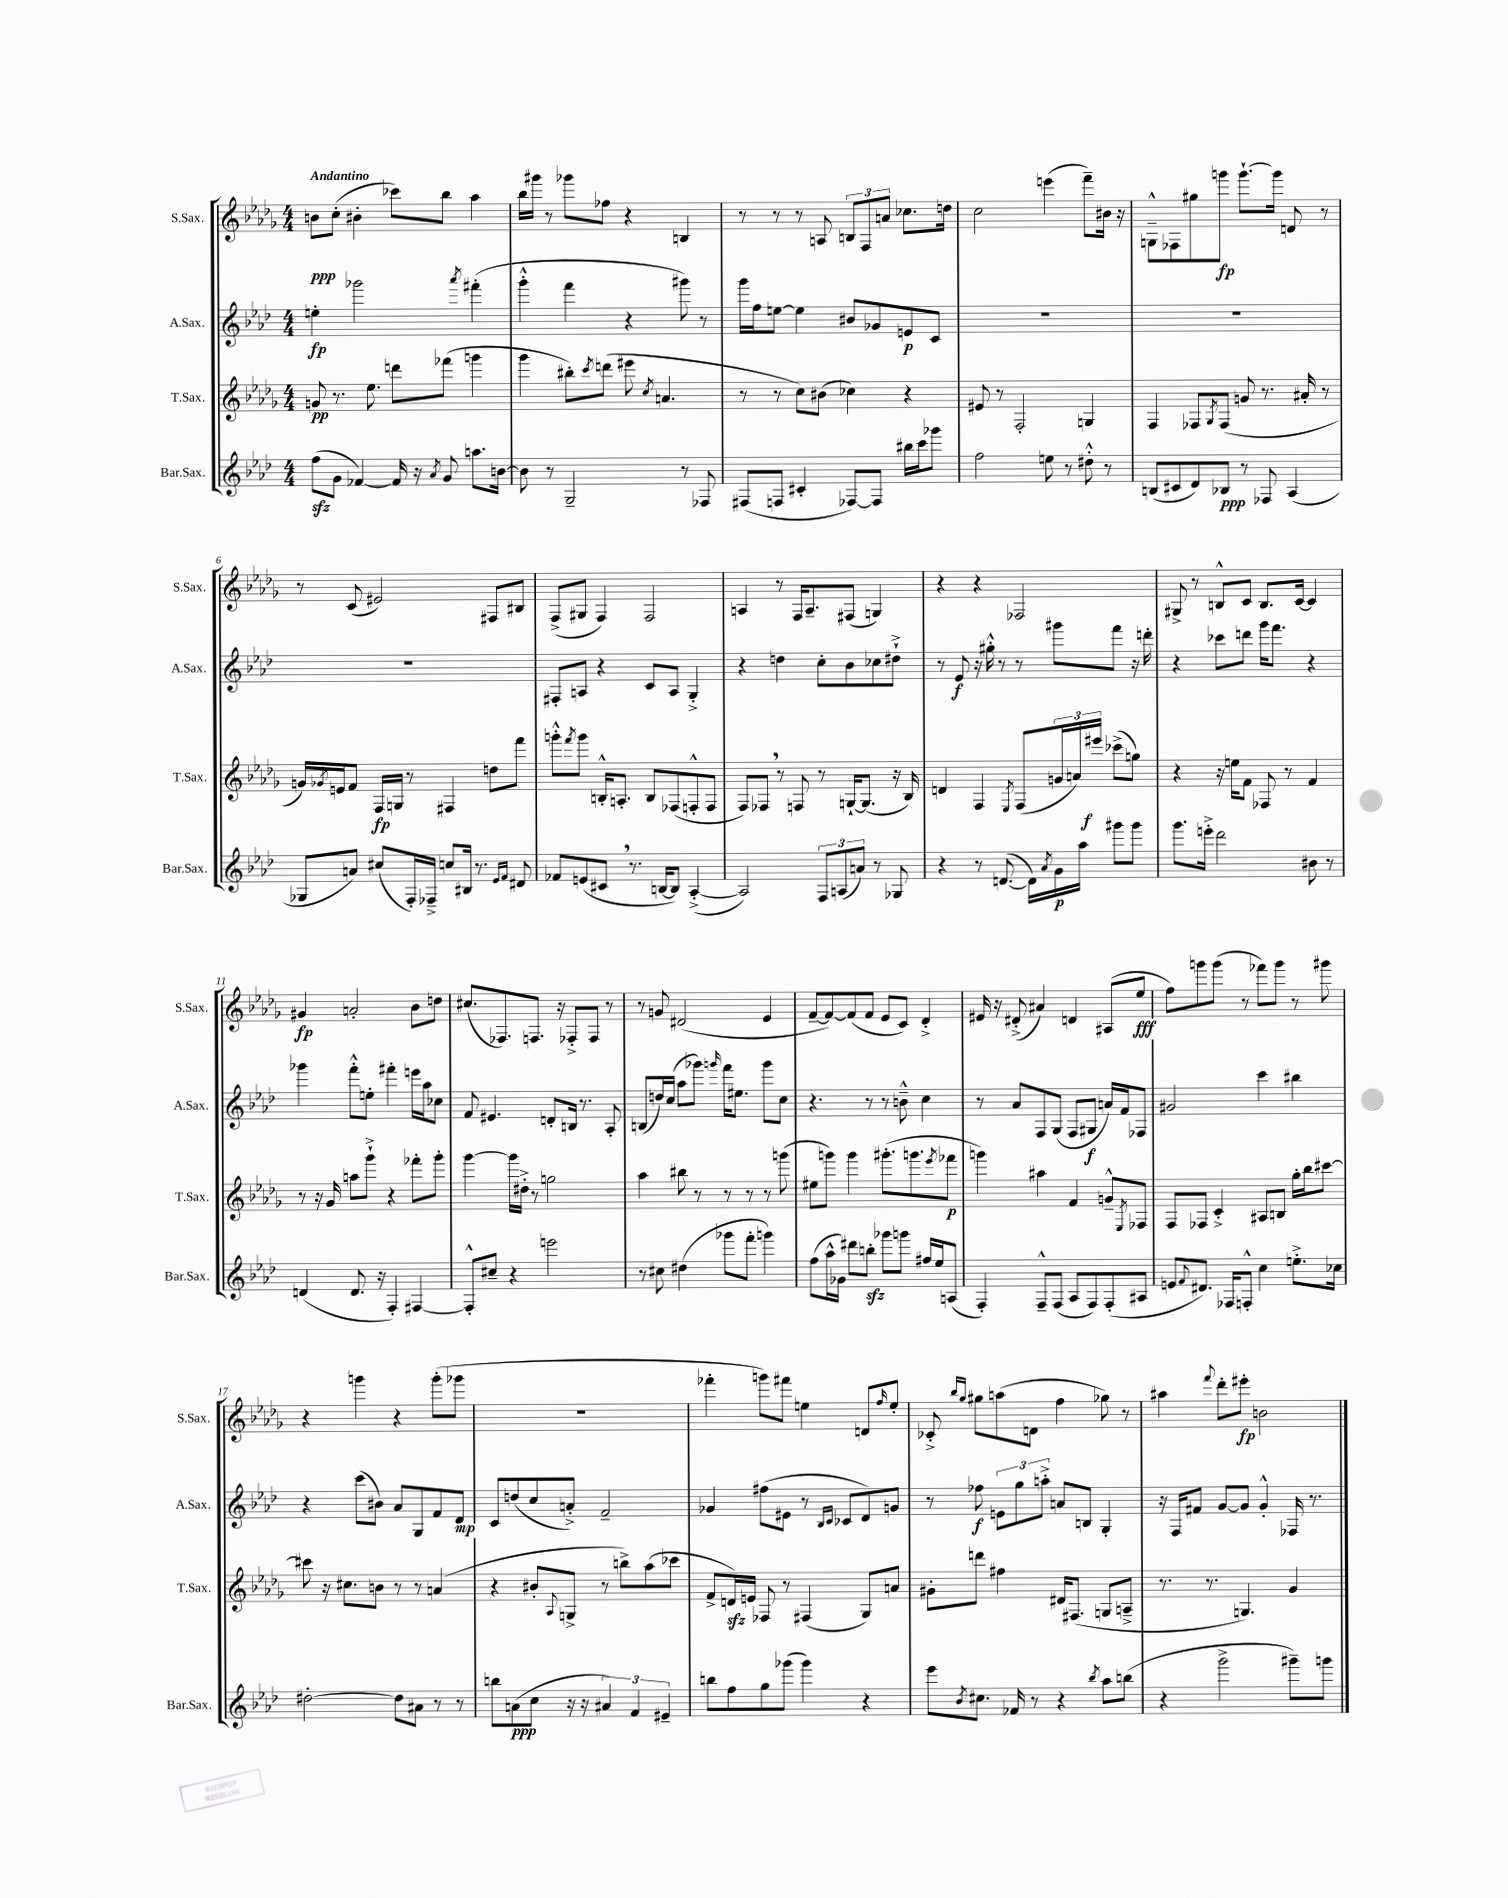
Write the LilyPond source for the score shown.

<<
\new StaffGroup <<
\new Staff = "s0" \with { instrumentName = "S.Sax." shortInstrumentName = "S.Sax." } {
    \clef treble \key des \major \numericTimeSignature \time 4/4 \tempo "Andantino"
    b'8\ppp c''8-.( bis'4-. ces'''8) bes''8 aes''4 |
    bes''16 gis'''16 r8 ges'''8 fes''8 r4 b4 |
    r8 r8 r8 a8 \tuplet 3/2 { b8 f8 a'8 } ces''8. d''16 |
    c''2 e'''4( f'''8--) bis'16 r16 |
    g8---^ fes8 gis''8 g'''8\fp g'''8.~-! g'''16 d'8 r8 |
    r8 c'8( eis'2) fis8 bis8 |
    f8->( gis8 f4) f2 |
    a4 r8 f16 a8.-- fis8( g4) |
    r4 r4 fes2 |
    gis8-> r8 b8-^ c'8 b8. c'16~ c'4 |
    gis'4\fp a'2-. bes'8 d''8 |
    cis''8.( fes8.) f8. r16 fes8-.-> fes8 r8 |
    r8 g'8 dis'2( ees'4 |
    f'8~-- f'8~) f'8( f'8 ees'8 c'8) des'4-.-> |
    eis'16 r16 dis'8-.->( ais'4) d'4 ais8( ees''8\fff |
    f''8) g'''8 g'''8( r8 fes'''8) g'''8 r8 gis'''8 |
    r4 g'''4 r4 g'''8-.( ges'''8 |
    R1 |
    fes'''4-. g'''8) fis'''8 e''4 d'8 \grace { f''16 } e''8-. |
    ces'8-.-> \grace { bes''16 ges''16 } gis''8 a''8( d'8 f''4 ges''8) r8 |
    ais''4 \appoggiatura { f'''8 } des'''8-. eis'''8-.\fp b'2 \bar "|." |
}
\new Staff = "s1" \with { instrumentName = "A.Sax." shortInstrumentName = "A.Sax." } {
    \clef treble \key aes \major \numericTimeSignature \time 4/4
    e''4-.\fp ges'''2 \acciaccatura { aes'''8 } fis'''4-.( |
    g'''4-.-^ f'''4 r4 gis'''8) r8 |
    g'''16 f''16 e''8~ e''4 bis'8 ges'8 e'8\p c'8 |
    R1 |
    R1 |
    R1 |
    fis8-. a8 r4 c'8 a8 g4-.-> |
    r4 d''4 c''8-. bes'8 ces''8 dis''8-!-> |
    r8 ees'8\f r16 gis''16-.-^ r8 r8 gis'''8 f'''8 r16 d'''16-. |
    r4 ces'''8 d'''8 g'''16 f'''8. r4 |
    ges'''4 f'''8-.-^ e''8-. fis'''4-. e'''16 aes''16 ces''8 |
    f'8 eis'4. d'8-. b16 r8. aes8-. |
    b8( d''16) c''16( aes''8 ges'''8) \grace { g'''16 } f'''16 eis''8. g'''8 c''8 |
    r4. r8 r8 b'8---^ c''4 |
    r8 aes'8 f8 g8( f8 gis8\f a'16) f'16 fes8 |
    gis'2 c'''4 bis''4 |
    r4 c'''8( bis'8) aes'8 g8 f'8 des'8\mp |
    c'8 d''8( c''8 a'8-.->) f'2-- |
    ges'4 fis''8( eis'8 r8 \grace { bes16 c'16 } ces'8 des'8) g'8 |
    r8 fes''8\f \tuplet 3/2 { e'8 g''8 a''8-.-> } a'8 b8 g4-. |
    r16 f16 fis'8 g'8~ g'8 g'4-.-^ fes16 r8. \bar "|." |
}
\new Staff = "s2" \with { instrumentName = "T.Sax." shortInstrumentName = "T.Sax." } {
    \clef treble \key des \major \numericTimeSignature \time 4/4
    g'8\pp r8. ees''8. d'''8 fes'''8( g'''4 |
    ges'''4 bis''8-.) \acciaccatura { c'''8 } d'''8( eis'''8 \acciaccatura { c''8 } a'4. |
    r8 r8 c''8) bis'8( ces''4) r4 |
    eis'8 r8 f2-. g4 |
    f4 fes8 \acciaccatura { ges8 } fes8( g'8 r8. ais'16-. r8 |
    g'16) \acciaccatura { ges'8 } e'16 f'8 f16\fp g16 r8 fis4 d''8 f'''8 |
    g'''8-.-^ \acciaccatura { f'''8 } g'''8 b16-.-^ a8.-. b8 fes8( f8-.-^ f8 |
    f8) fes8 \breathe r8 f8 r8 g16~-! g8.( r16 bes16) |
    d'4 f4 \acciaccatura { ees8 } f8( \tuplet 3/2 { g'16 a'16) eis'''16\f } ces'''8->( g''8) |
    r4 r16 e''16 f'8 fes8 r8 f'4 |
    r8 r16 ges'16 a''8 ges'''8-!-> r4 fes'''8-. ges'''8-. |
    ges'''4~ ges'''16 dis''16-.-> r8 g''2 |
    aes''4 bis''8 r8 r8 r8 r8 g'''8( |
    eis''8 g'''8) g'''4 gis'''8.-.( g'''8. \acciaccatura { ees'''8 } fes'''8\p |
    g'''4) ais''4 f'4 g'8---^ \acciaccatura { ees8 } fes8 |
    f8 fes8 c'4-.-> ais8 b8 ges''16-. bes''16 cis'''8~ |
    cis'''8 r16 cis''8. b'8 r8 r8 a'4( |
    r4 bis'8-. \appoggiatura { aes8 } g8-> r8 b''8->) aes''8( ces'''8 |
    f'8-> d'16\sfz) e'16 fes8 r8 fis4( ges8) a'8 |
    gis'8-. d'''8 fis''4 dis'16 fis8.( g8 a8---> |
    r8. r8. g4.) ges'4 \bar "|." |
}
\new Staff = "s3" \with { instrumentName = "Bar.Sax." shortInstrumentName = "Bar.Sax." } {
    \clef treble \key aes \major \numericTimeSignature \time 4/4
    f''8\sfz( g'8 fes'4~) fes'16 r16 \acciaccatura { aes'8 } g'8 a''8. b'16~ |
    b'8 r8 g2-- r8 fes8 |
    fis8( f8 cis'4-. fes8~) fes8 bis''16 c'''16 ges'''8 |
    f''2 e''8 r8 dis''8-.-^ r8 |
    b8( cis'8 des'8) bes8\ppp r8 fes8 aes4( |
    ges8 a'8) cis''8( f16-.) fes16---> c''8 bis16 r8. \grace { ees'16 f'16 } dis'8 |
    fes'8 e'8( cis'8 \breathe r8. b16~ b8) aes4~-.->( |
    aes2) \tuplet 3/2 { f8 a8( a'8) } r8 ges8 |
    r4 r8 d'8.~( d'16) \acciaccatura { aes'8 } g'16\p aes''16 gis'''8 gis'''8 |
    g'''8. e'''16-.-> des'''2 bis'8 r8 |
    d'4( d'8. r16 f4-.) fis4~ |
    fis8-.-^ cis''8-- r4 e'''2 |
    r8 cis''8 dis''4( ges'''8 f'''8-. g'''4) |
    f''8( aes''16-^ ges'16) dis'''8 b''8-.\sfz ges'''8 g'''8 fis''16 ees''16 a8( |
    f4-.) f8---^ f8( aes8 f8) f8-.( ais8 |
    e'8 \appoggiatura { f'8 } dis'8.) fes16 f8-.-^ c''4 e''8.-.-> ces''16 |
    dis''2~-. dis''8 ais'8 r8 r8 |
    b''8 a'8\ppp( c''8 r16 r16 \tuplet 3/2 { ais'4) f'4 eis'4-- } |
    b''8 f''8 g''8 ges'''8( ges'''4) r4 |
    ees'''8 \acciaccatura { bes'8 } cis''8. fes'16 r8 r4 \acciaccatura { bes''8 } aes''8 b''8( |
    r4 g'''2-> gis'''8--) g'''8 \bar "|." |
}
>>
>>
